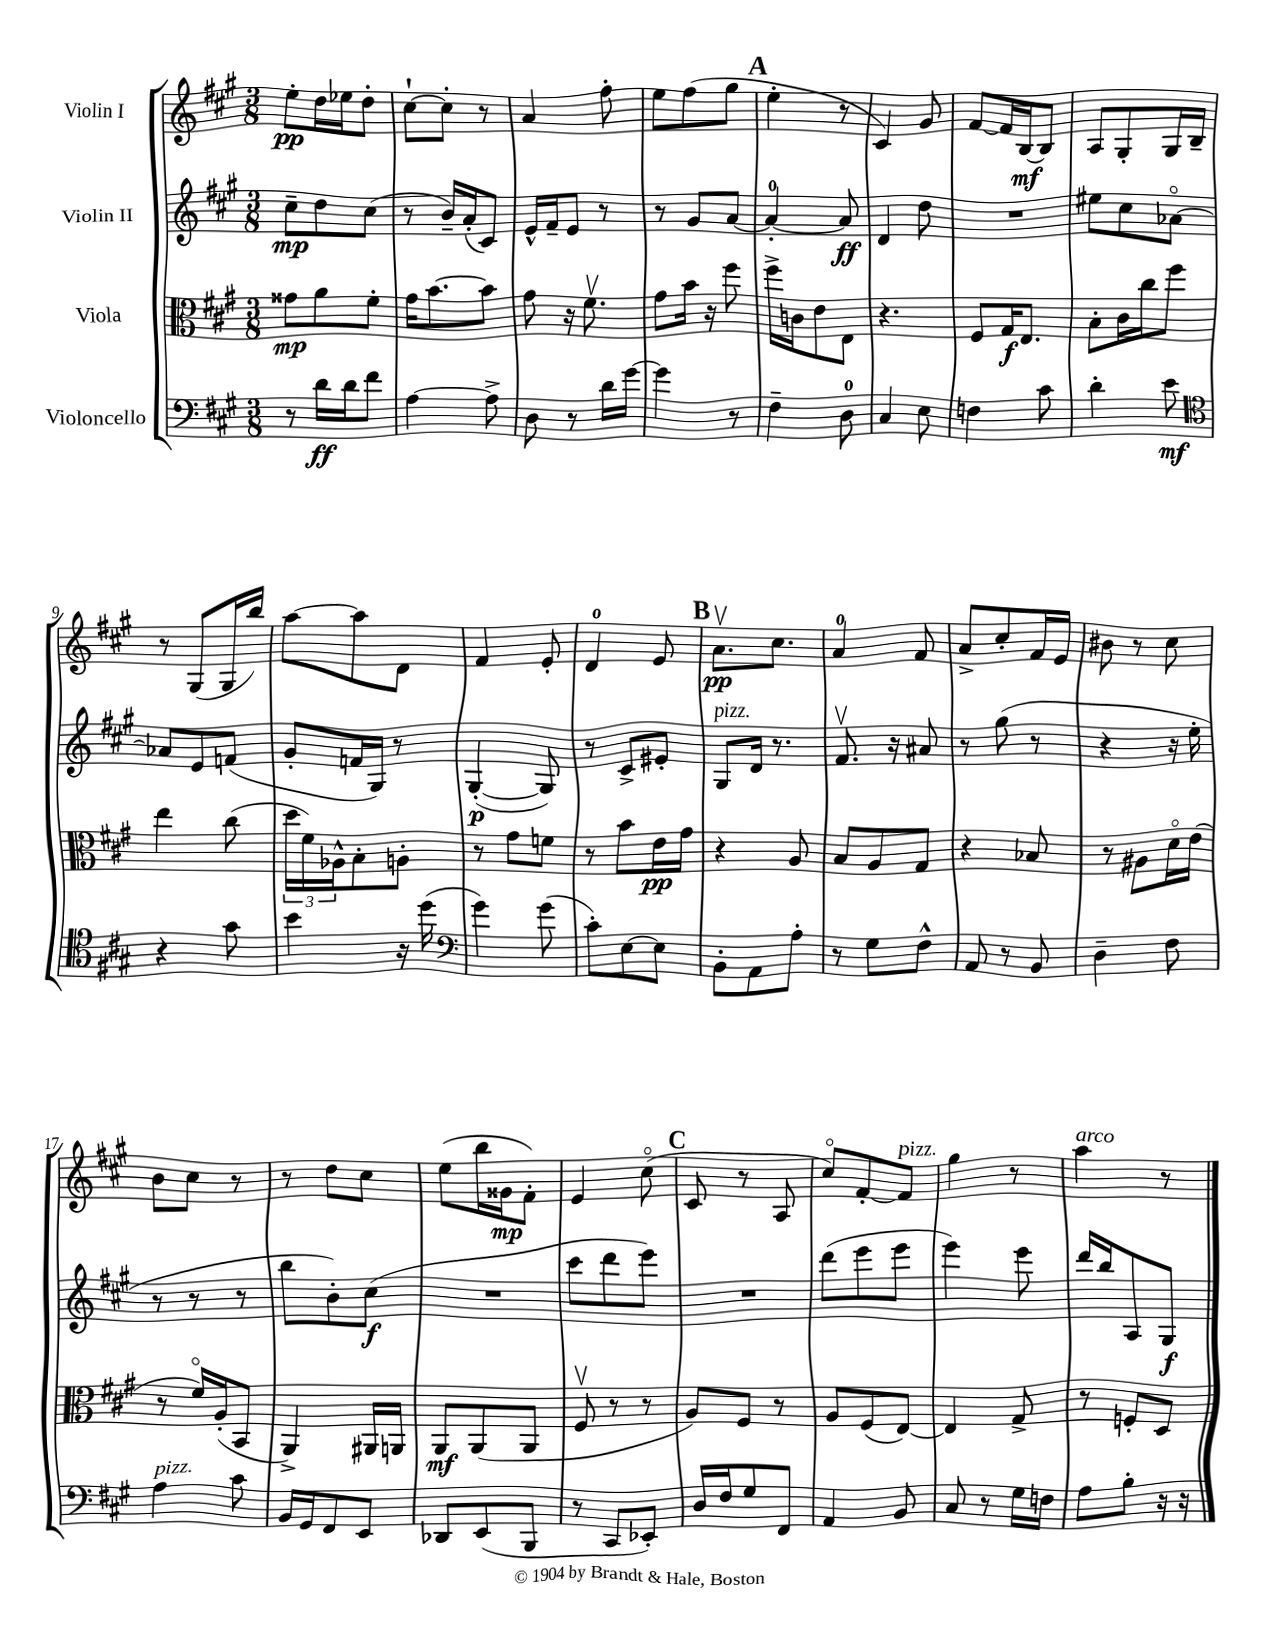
<<
\new StaffGroup <<
\new Staff = "s0" \with { instrumentName = "Violin I" } {
    \clef treble \key a \major \numericTimeSignature \time 3/8
    e''8-.\pp d''16 ees''16 d''8-. |
    cis''8~-! cis''8-. r8 |
    a'4 fis''8-. |
    e''8 fis''8( gis''8 |
    \mark \markup { \bold "A" } e''4-. r8 |
    cis'4) gis'8 |
    fis'8~ fis'16 b16~\mf b8 |
    a8 gis8-. gis16 b16-- |
    r8 gis8( gis16 b''16) |
    a''8~ a''8 d'8 |
    fis'4 e'8-. |
    d'4-0 e'8 |
    \mark \markup { \bold "B" } a'8.\upbow\pp cis''8. |
    a'4-0 fis'8 |
    a'8-> cis''8-. fis'16 e'16 |
    bis'8 r8 cis''8 |
    b'8 cis''8 r8 |
    r8 d''8 cis''8 |
    e''8( b''16 gisis'16\mp fis'8-.) |
    e'4 cis''8\flageolet( |
    \mark \markup { \bold "C" } cis'8 r8 a8 |
    cis''8\flageolet) fis'8~-. fis'8^\markup { \italic "pizz." } |
    gis''4 r8 |
    a''4^\markup { \italic "arco" } r8 \bar "|." |
}
\new Staff = "s1" \with { instrumentName = "Violin II" } {
    \clef treble \key a \major \numericTimeSignature \time 3/8
    cis''8--\mp d''8 cis''8( |
    r8 b'16--) a'16-.( cis'8) |
    e'16-^ fis'16-- e'8 r8 |
    r8 gis'8 a'8~ |
    \mark \markup { \bold "A" } a'4-0~-. a'8\ff |
    d'4 d''8 |
    R4. |
    eis''8 cis''8 aes'8~\flageolet |
    aes'8 e'8 f'8( |
    gis'8-. f'16 gis16) r8 |
    gis4~-.\p( gis8) |
    r8 cis'8-> eis'8-. |
    \mark \markup { \bold "B" } gis8^\markup { \italic "pizz." } d'16 r8. |
    fis'8.\upbow r16 ais'8 |
    r8 gis''8( r8 |
    r4 r16 e''16-. |
    r8 r8 r8 |
    b''8 b'8-.) cis''8\f( |
    R4. |
    cis'''8 d'''8 e'''8) |
    \mark \markup { \bold "C" } R4. |
    d'''8( e'''8 e'''8 |
    e'''4) e'''8 |
    d'''16 b''16 a8 gis8\f \bar "|." |
}
\new Staff = "s2" \with { instrumentName = "Viola" } {
    \clef alto \key a \major \numericTimeSignature \time 3/8
    gisis'8\mp a'8 fis'8-. |
    gis'16 b'8.~ b'8 |
    gis'8 r16 fis'8.\upbow |
    gis'8 b'16 r16 fis''8 |
    \mark \markup { \bold "A" } fis''16-> c'16 e'8 e8 |
    r4. |
    fis8 gis16\f e8. |
    b8-. cis'16 cis''16 fis''8 |
    e''4 cis''8( |
    \tuplet 3/2 { d''16 fis'16) aes16-^ } b8-. a8-. |
    r8 gis'8 f'8 |
    r8 b'8 e'16\pp gis'16 |
    \mark \markup { \bold "B" } r4 a8 |
    b8 a8 gis8 |
    r4 bes8 |
    r8 ais8 d'16\flageolet e'16( |
    r8 fis'16\flageolet) a16-.( b,8 |
    a,4->) ais,16 a,16 |
    a,8\mf a,8( a,8 |
    fis8\upbow r8 r8 |
    \mark \markup { \bold "C" } a8) fis8 r8 |
    a8 fis8( e8~) |
    e4 gis8-> |
    r8 f8-. d8 \bar "|." |
}
\new Staff = "s3" \with { instrumentName = "Violoncello" } {
    \clef bass \key a \major \numericTimeSignature \time 3/8
    r8 d'16\ff d'16 fis'8 |
    a4~ a8-> |
    d8 r8 d'16 gis'16~ |
    gis'4 r8 |
    \mark \markup { \bold "A" } fis4-- d8-0 |
    cis4 e8 |
    f4 cis'8 |
    d'4-. e'8\mf |
    \clef tenor r4 gis'8 |
    b'4 r16 d''16( |
    \clef bass gis'4) gis'8( |
    cis'8-.) e8~ e8 |
    \mark \markup { \bold "B" } b,8-. a,8 a8-. |
    r8 gis8 fis8-^ |
    a,8 r8 b,8 |
    d4-- fis8 |
    a4^\markup { \italic "pizz." } cis'8 |
    b,16 gis,16 fis,8 e,8 |
    des,8 e,8( b,,8 |
    r8 cis,8 ees,8-.) |
    \mark \markup { \bold "C" } d16 fis16 gis8 fis,8 |
    a,4 b,8 |
    cis8 r8 gis16 f16 |
    a8 b8-. r16 r16 \bar "|." |
}
>>
>>
